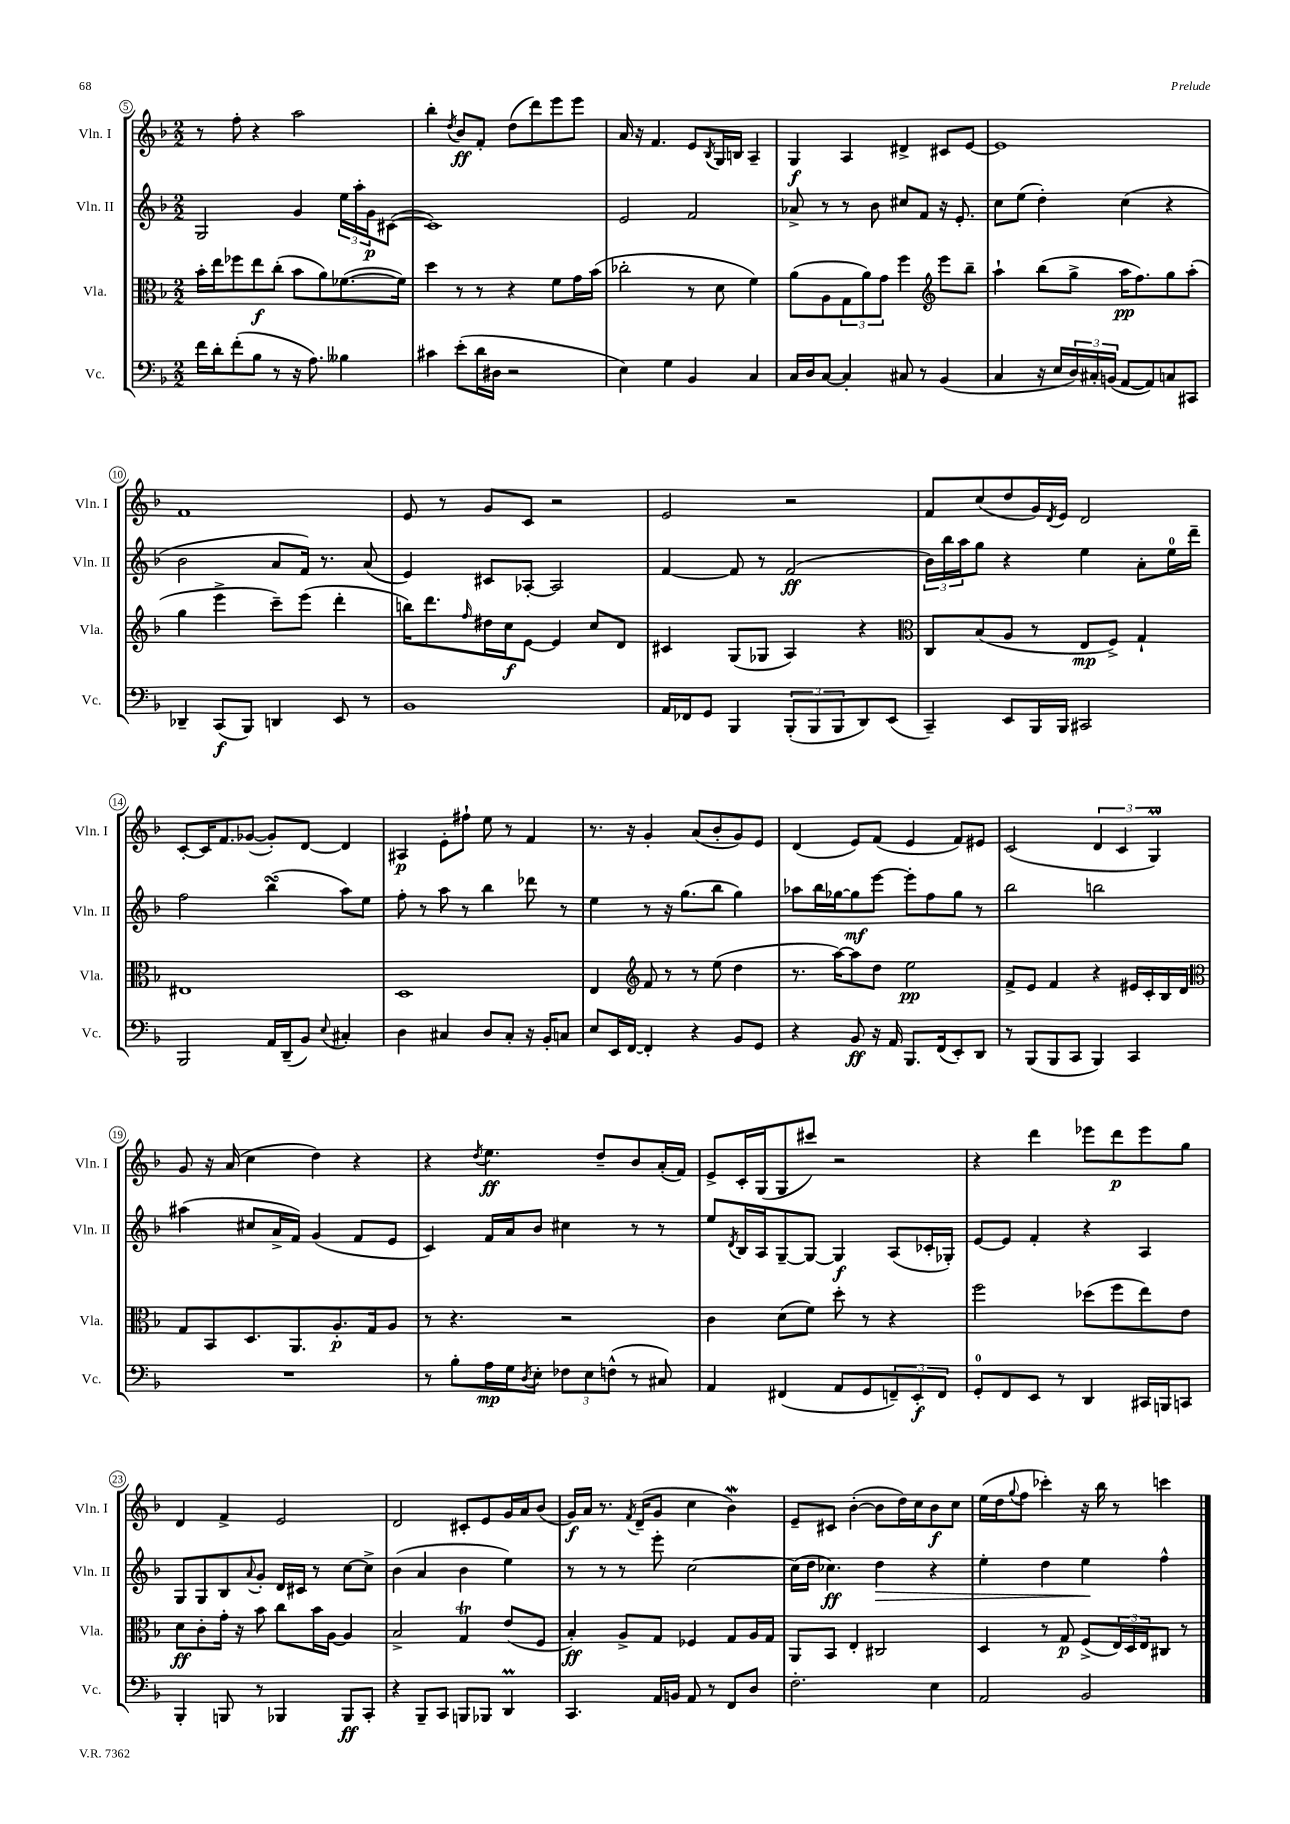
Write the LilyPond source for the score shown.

<<
\new StaffGroup <<
\new Staff = "s0" \with { instrumentName = "Vln. I" shortInstrumentName = "Vln. I" } {
    \clef treble \key f \major \numericTimeSignature \time 2/2
    r8 f''8-. r4 a''2 |
    bes''4-. \acciaccatura { d''8 } bes'8\ff f'8-. d''8( d'''8) e'''8 e'''8 |
    a'16 r16 f'4. e'8 \acciaccatura { bes8 } g16 b16 a4-- |
    g4\f a4 dis'4-> cis'8 e'8~ |
    e'1 |
    f'1 |
    e'8 r8 g'8 c'8 r2 |
    e'2 r2 |
    f'8 c''8( d''8 g'16) \acciaccatura { d'8 } e'16 d'2 |
    c'8~-. c'16 f'8. ges'8~( ges'8-.) d'8~ d'4 |
    ais4\p e'8-. fis''8-! e''8 r8 f'4 |
    r8. r16 g'4-. a'8( bes'8-. g'8) e'8 |
    d'4( e'8) f'8( e'4 f'8) eis'8 |
    c'2( \tuplet 3/2 { d'4 c'4 g4\prall) } |
    g'8 r16 a'16( c''4 d''4) r4 |
    r4 \acciaccatura { d''8 } e''4.\ff d''8-- bes'8 a'16-.( f'16) |
    e'8-> c'16-. g16( g8 cis'''8) r2 |
    r4 d'''4 ees'''8 d'''8\p ees'''8 g''8 |
    d'4 f'4-> e'2 |
    d'2 cis'8-. e'8 g'16 a'16 bes'8( |
    g'16\f) a'16 r8. \acciaccatura { f'8 } d'16--( g'8 c''4 bes'4\mordent) |
    e'8-- cis'8 bes'4~-.( bes'8 d''16) c''16 bes'8\f c''8 |
    e''16( d''16 \appoggiatura { g''8 } f''8 ces'''4-.) r16 bes''16 r8 c'''4 \bar "|." |
}
\new Staff = "s1" \with { instrumentName = "Vln. II" shortInstrumentName = "Vln. II" } {
    \clef treble \key f \major \numericTimeSignature \time 2/2
    g2 g'4 \tuplet 3/2 { e''16 a''16-. g'16\p } cis'8~( |
    cis'1) |
    e'2 f'2 |
    aes'8-> r8 r8 bes'8 cis''8 f'8 r16 e'8.-. |
    c''8 e''8( d''4-.) c''4( r4 |
    bes'2 a'8 f'16) r8. a'8( |
    e'4) cis'8 aes8~-. aes2 |
    f'4~ f'8 r8 f'2\ff( |
    \tuplet 3/2 { bes'16) bes''16 a''16 } g''8 r4 e''4 a'8-. e''16-0 d'''16-- |
    f''2 bes''4\turn( a''8) e''8 |
    f''8-. r8 a''8 r8 bes''4 des'''8 r8 |
    e''4 r8 r16 g''8.( bes''8 g''4) |
    aes''8 bes''16 ges''16~ ges''8\mf e'''8~ e'''8-. f''8 ges''8 r8 |
    bes''2 b''2 |
    ais''4( cis''8 a'16-> f'16) g'4( f'8 e'8 |
    c'4) f'16 a'16 bes'8 cis''4 r8 r8 |
    e''8 \acciaccatura { d'8 } bes16 a16 g8~-- g8~ g4\f a8( ces'16-. ges16-.) |
    e'8~ e'8 f'4-. r4 a4 |
    g8 g8 bes8 \appoggiatura { a'8 } g'8-. d'16 cis'16 r8 c''8~ c''8-> |
    bes'4( a'4 bes'4 e''4) |
    r8 r8 r8 e'''8-. c''2~ |
    c''16( d''16 ces''4.\ff) d''4\> r4 |
    e''4-. d''4 e''4\! f''4-^ \bar "|." |
}
\new Staff = "s2" \with { instrumentName = "Vla." shortInstrumentName = "Vla." } {
    \clef alto \key f \major \numericTimeSignature \time 2/2
    bes'16-. e''16 fes''8 e''8\f c''8-.( bes'8 a'8) fes'8.~( fes'16) |
    d''4 r8 r8 r4 f'8 g'16 bes'16( |
    ces''2-. r8 d'8 f'4) |
    a'8( a8 \tuplet 3/2 { g8 a'8) g'8 } f''4 \clef treble e'''8 bes''8-- |
    a''4-! bes''8( g''8-> a''16\pp f''8.) g''8 a''8-.( |
    g''4 e'''4-> c'''8--) e'''8( d'''4-. |
    b''16) d'''8. \grace { f''16 } dis''16 c''16\f e'8~ e'4 c''8 d'8 |
    cis'4 g8( ges8 a4) r4 |
    \clef alto c8 bes8( a8 r8 e8\mp f8->) g4-! |
    eis1 |
    d1 |
    e4 \clef treble f'8 r8 r8 e''8( d''4 |
    r8. a''16~) a''8 d''8 e''2\pp |
    f'8-> e'8 f'4 r4 eis'16 c'16-. bes16 d'16 |
    \clef alto g8 bes,8 d8. a,8. a8.-.\p g16 a8 |
    r8 r4. r2 |
    c'4 d'8( f'8) d''8-. r8 r4 |
    f''2 des''8( f''8 e''8) e'8 |
    d'8\ff c'8-. g'16-. r16 bes'8 c''8 bes'16 a16~ a4 |
    bes2-> g4\trill e'8( f8 |
    bes4-.\ff) a8-> g8 fes4 g8 a16 g16 |
    a,8 bes,8 e4-. cis2 |
    d4 r8 g8\p f8->( \tuplet 3/2 { e16) d16 e16 } cis8 r8 \bar "|." |
}
\new Staff = "s3" \with { instrumentName = "Vc." shortInstrumentName = "Vc." } {
    \clef bass \key f \major \numericTimeSignature \time 2/2
    f'16 d'16-. f'8-.( bes8 r8 r16 a8.) beses4 |
    cis'4 e'8-.( d'16 dis16 r2 |
    e4) g4 bes,4 c4 |
    c16 d16 c8~ c4-. cis8 r8 bes,4( |
    c4 r16 e16 \tuplet 3/2 { d16) cis16-. b,16( } a,8~ a,8) c8 cis,8 |
    des,4-- c,8\f( bes,,8) d,4 e,8 r8 |
    bes,1 |
    a,16 fes,16 g,8 bes,,4 \tuplet 3/2 { bes,,8-.( bes,,8 bes,,8 } d,8) e,8( |
    c,4--) e,8 bes,,16 bes,,16 cis,2 |
    bes,,2 a,16 d,16--( bes,8) \appoggiatura { e8 } cis4-. |
    d4 cis4 d8 cis8-. r16 bes,16-. c8 |
    e8 e,16 f,16~ f,4-. r4 bes,8 g,8 |
    r4 bes,8\ff r16 a,16 bes,,8. f,16( e,8-.) d,8 |
    r8 bes,,8( bes,,8 c,8 bes,,4) c,4 |
    R1 |
    r8 bes8-. a16\mp g16 \acciaccatura { d8 } e8-. \tuplet 3/2 { fes8 e8 f8-^( } r8 cis8) |
    a,4 fis,4( a,8 g,8 \tuplet 3/2 { f,8--) e,8-.\f f,8 } |
    g,8-0-. f,8 e,8 r8 d,4 cis,16 b,,16 c,8 |
    bes,,4-. b,,8 r8 bes,,4 bes,,8\ff c,8-. |
    r4 bes,,8-- c,8 b,,8 bes,,8 d,4\prall |
    c,4. a,16 b,16 a,8 r8 f,8 d8 |
    f2.-. e4 |
    a,2 bes,2 \bar "|." |
}
>>
>>
\layout { \context { \Score currentBarNumber = #5 \override BarNumber.stencil = #(make-stencil-circler 0.1 0.3 ly:text-interface::print) } }
